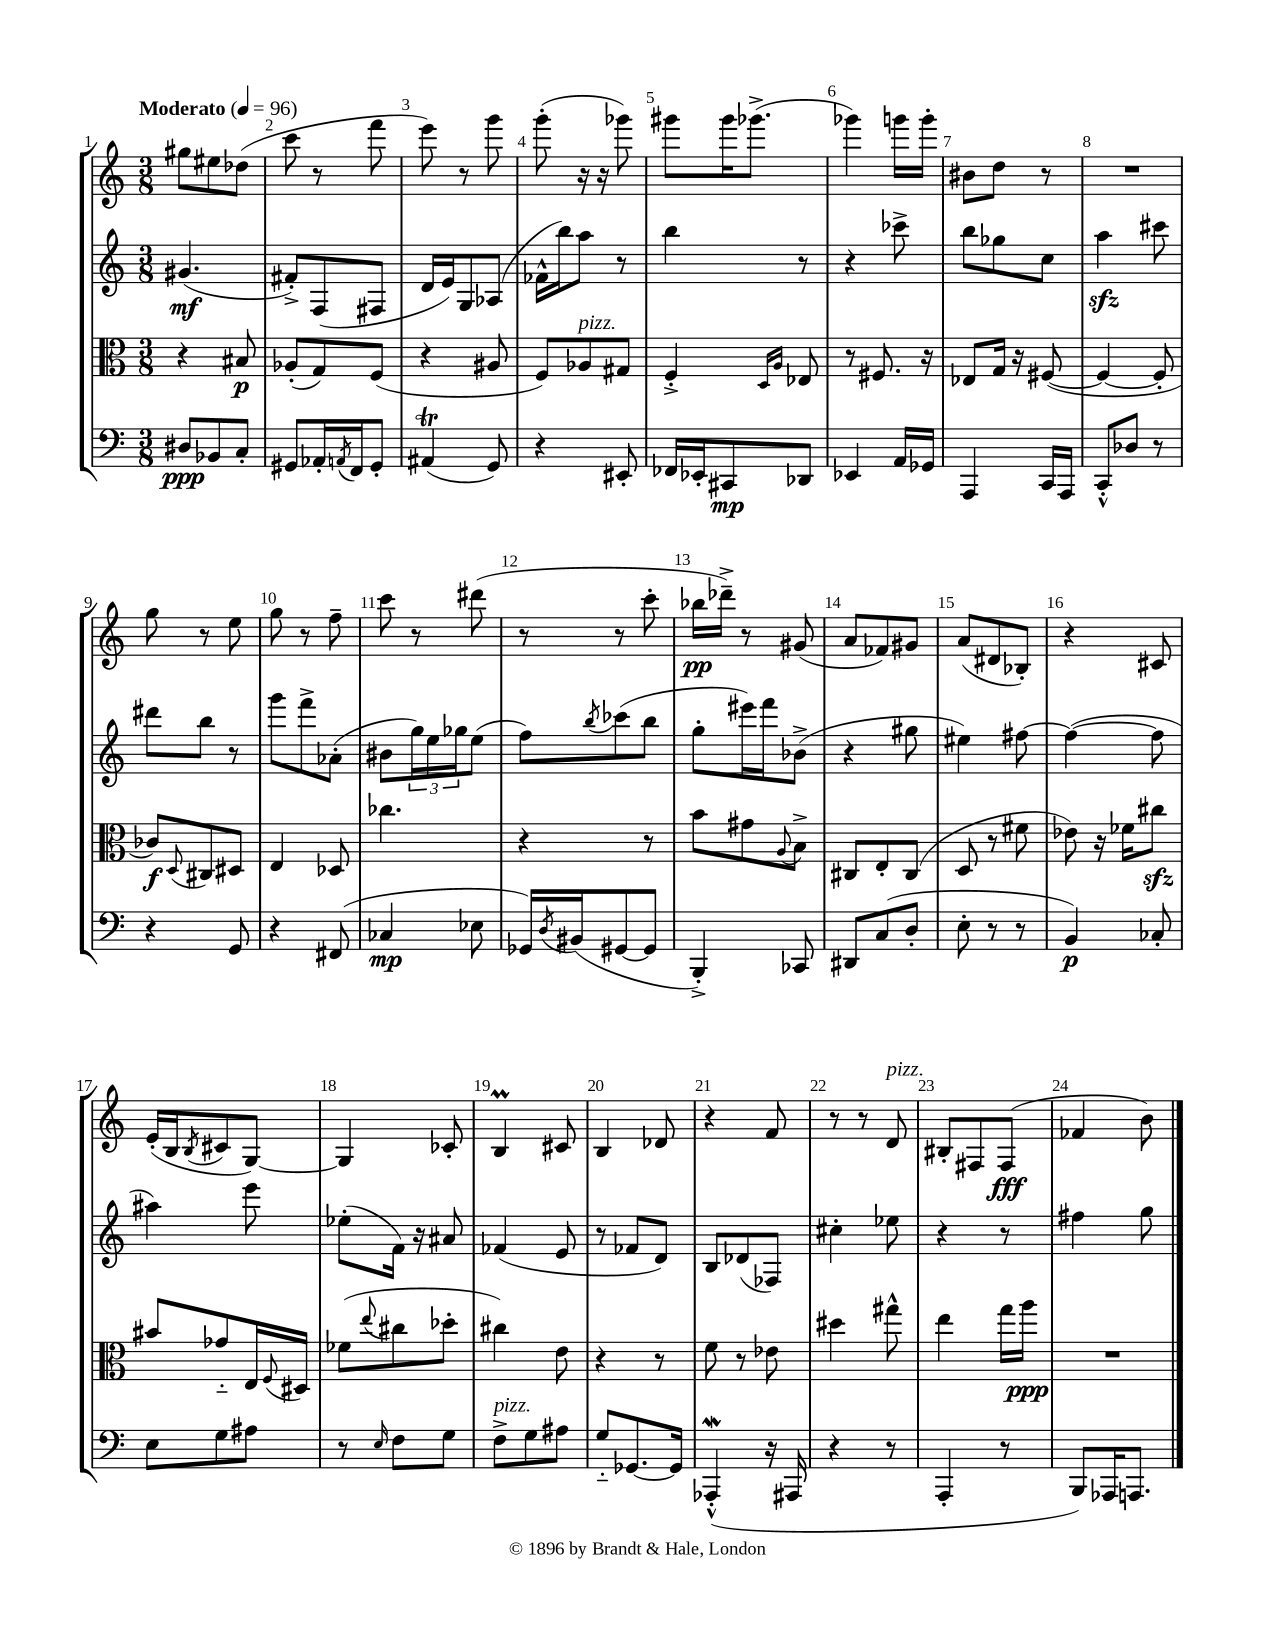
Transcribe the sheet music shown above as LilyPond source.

<<
\new StaffGroup <<
\new Staff = "s0" {
    \clef treble \key c \major \numericTimeSignature \time 3/8 \tempo "Moderato" 4 = 96
    gis''8 eis''8 des''8( |
    c'''8 r8 f'''8 |
    e'''8) r8 g'''8 |
    g'''8-.( r16 r16 ges'''8) |
    gis'''8 gis'''16 ges'''8.->( |
    ges'''4) g'''16 g'''16-. |
    bis'8 d''8 r8 |
    R4. |
    g''8 r8 e''8 |
    g''8 r8 f''8-- |
    c'''8 r8 dis'''8( |
    r8 r8 c'''8-. |
    bes''16\pp des'''16--->) r8 gis'8( |
    a'8 fes'8) gis'8 |
    a'8( dis'8 bes8-.) |
    r4 cis'8 |
    e'16-.( b16 \acciaccatura { b8 } cis'8 g8~) |
    g4 ces'8-. |
    b4\prall cis'8 |
    b4 des'8 |
    r4 f'8 |
    r8 r8 d'8^\markup { \italic "pizz." } |
    bis8-. fis8 fis8\fff( |
    fes'4 b'8) \bar "|." |
}
\new Staff = "s1" {
    \clef treble \key c \major \numericTimeSignature \time 3/8
    gis'4.\mf( |
    fis'8-.->) f8( fis8 |
    d'16 e'16) g8 aes8( |
    fes'16-^ b''16) a''8 r8 |
    b''4 r8 |
    r4 ces'''8-> |
    b''8 ges''8 c''8 |
    a''4\sfz cis'''8 |
    dis'''8 b''8 r8 |
    g'''8 f'''8-> aes'8-.( |
    bis'8 \tuplet 3/2 { g''16) e''16 ges''16 } e''8( |
    f''8) \acciaccatura { b''8 } ces'''8( b''8 |
    g''8-. eis'''16) f'''16 bes'8->( |
    r4 gis''8 |
    eis''4) fis''8~ |
    fis''4~( fis''8 |
    ais''4) e'''8 |
    ees''8-.( f'16) r16 ais'8 |
    fes'4( e'8 |
    r8 fes'8 d'8) |
    b8 des'8( fes8) |
    cis''4-. ees''8 |
    r4 r8 |
    fis''4 g''8 \bar "|." |
}
\new Staff = "s2" {
    \clef alto \key c \major \numericTimeSignature \time 3/8
    r4 bis8\p |
    aes8-.( g8) f8( |
    r4 ais8 |
    f8) aes8^\markup { \italic "pizz." } gis8 |
    f4-.-> \grace { d16 a16 } ees8 |
    r8 fis8. r16 |
    ees8 g16 r16 fis8~( |
    fis4~ fis8-. |
    ces'8\f) \appoggiatura { d8 } cis8 dis8 |
    e4 des8 |
    ces''4. |
    r4 r8 |
    b'8 gis'8 \appoggiatura { a8 } b8-> |
    cis8 e8-. cis8( |
    d8 r8 fis'8 |
    ees'8) r16 fes'16 cis''8\sfz |
    bis'8 ges'8-_ e16 \appoggiatura { f8 } dis16 |
    fes'8( \appoggiatura { e''8 } cis''8 des''8-. |
    cis''4) e'8 |
    r4 r8 |
    f'8 r8 ees'8 |
    dis''4 gis''8-^ |
    e''4 g''16 a''16\ppp |
    R4. \bar "|." |
}
\new Staff = "s3" {
    \clef bass \key c \major \numericTimeSignature \time 3/8
    dis8\ppp bes,8 c8-. |
    gis,8 aes,16-. \acciaccatura { a,8 } f,16 gis,8-. |
    ais,4\trill( g,8) |
    r4 eis,8-. |
    fes,16 ees,16-. cis,8\mp des,8 |
    ees,4 a,16 ges,16 |
    a,,4 c,16 a,,16 |
    c,8-.-^ des8 r8 |
    r4 g,8 |
    r4 fis,8( |
    ces4\mp ees8 |
    ges,16) \acciaccatura { d8 } bis,16( gis,8~ gis,8 |
    b,,4-.->) ces,8 |
    dis,8 c8( d8-. |
    e8-. r8 r8 |
    b,4\p) ces8-. |
    e8 g8 ais8 |
    r8 \grace { e16 } f8 g8 |
    f8->^\markup { \italic "pizz." } g8 ais8 |
    g8-_ ges,8.~ ges,16 |
    aes,,4-.-^\mordent( r16 ais,,16 |
    r4 r8 |
    a,,4-. r8 |
    b,,8) aes,,16 a,,8. \bar "|." |
}
>>
>>
\layout { \context { \Score \override BarNumber.break-visibility = ##(#f #t #t) barNumberVisibility = #all-bar-numbers-visible } }
